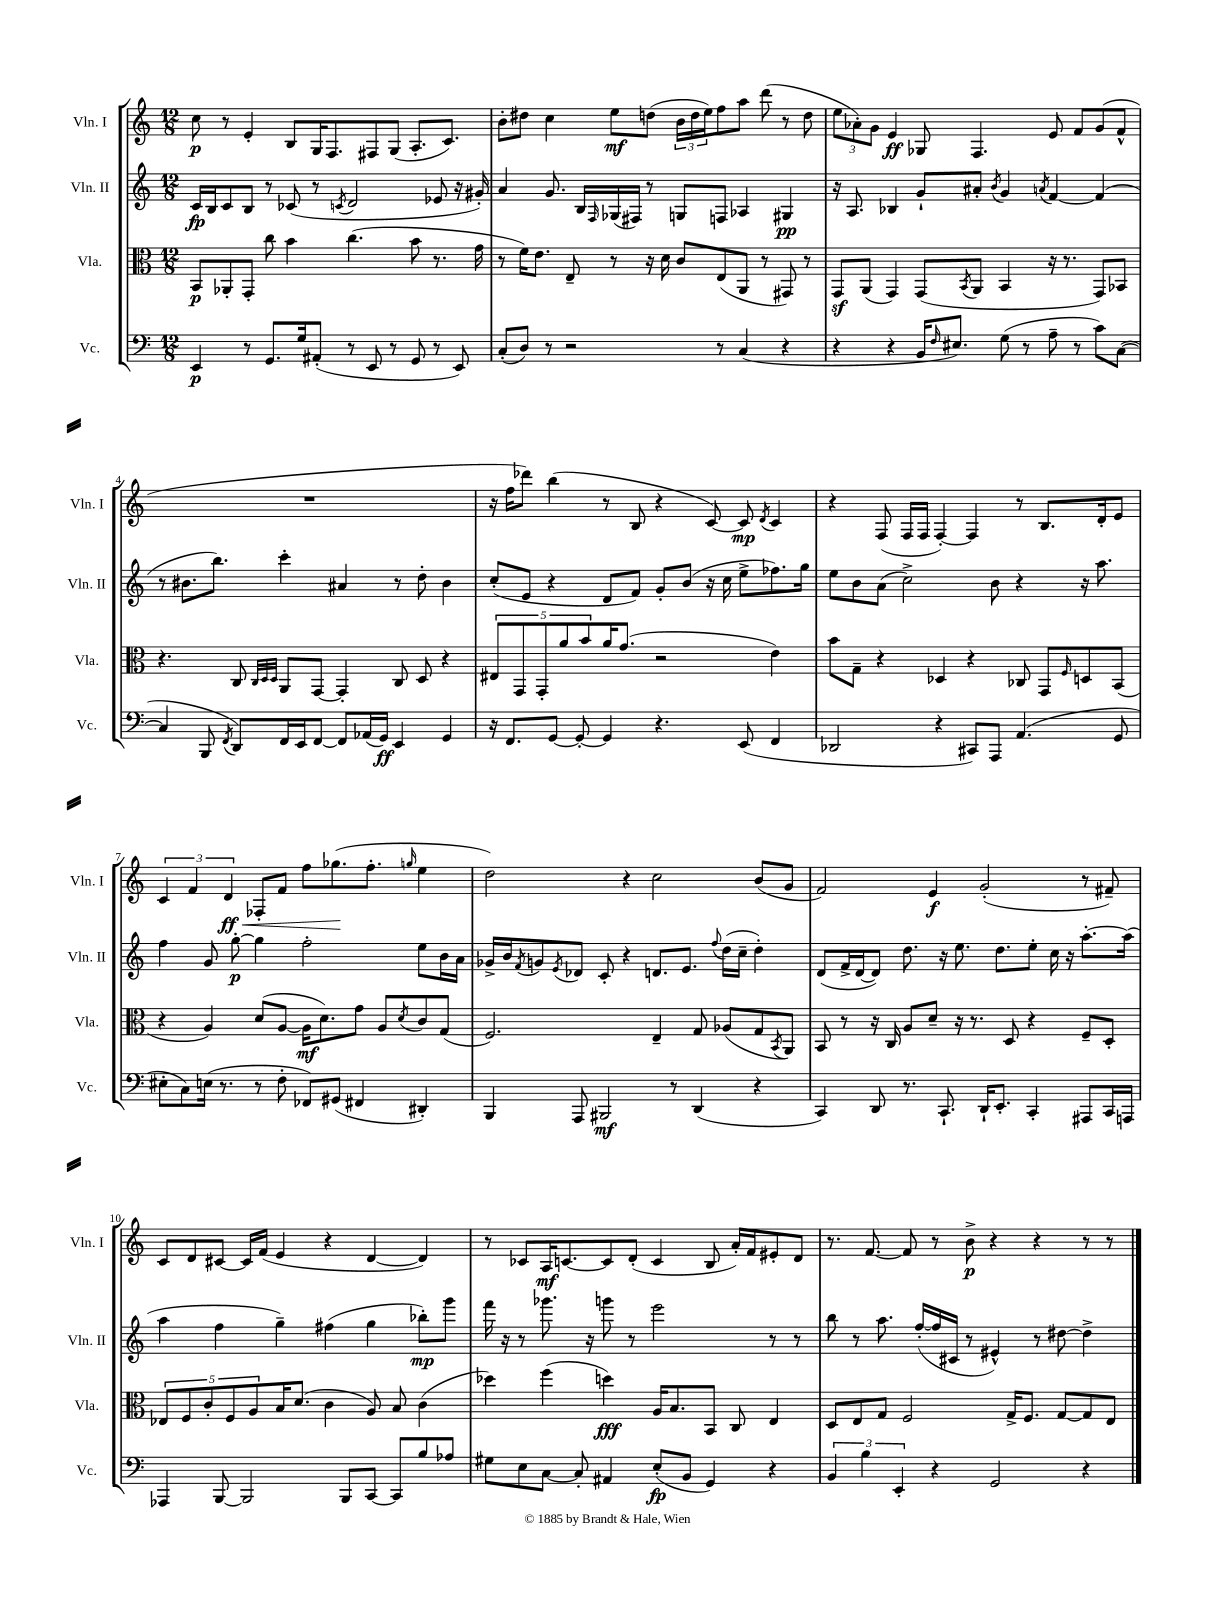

**kern	**kern	**kern	**kern
*staff4	*staff3	*staff2	*staff1
*clefF4	*clefC3	*clefG2	*clefG2
*k[]	*k[]	*k[]	*k[]
*M12/8	*M12/8	*M12/8	*M12/8
4EE	8BB	16c	8cc
.	.	16B	.
.	8AA-'	8c	8r
8r	8GG'	8B	4e'
8.GG	8cc	8r	.
.	4b	(8c-	8B
16G	.	.	.
(8AA#'	.	8r	16G
.	.	.	8.F
.	.	8qc	.
8r	(4.cc	2d	.
8EE	.	.	8F#
8r	.	.	(8G
8GG	8b	.	8.A'
8r	8.r	8e-	.
.	.	.	8.c)
8EE)	.	16r	.
.	16g	16g#')	.
=	=	=	=
(8C'	8r	4a	8b'
8D)	16f)	.	8dd#
.	8.e	.	.
8r	.	8.g	4cc
2r	8E~	.	.
.	.	16B	.
.	.	16qqF	.
.	8r	(16G-	8ee
.	.	16F#)	.
.	16r	8r	(8dd
.	16d	.	.
.	8c	8G	24b
.	.	.	24dd
.	.	.	24ee)
8r	(8E	8F	8ff
(4C	8AA	4A-	8aa
.	8r	.	(8ddd
4r	8GG#)	4G#	8r
.	8r	.	8dd
=	=	=	=
4r	8GG	16r	12ee
.	.	8.A	.
.	.	.	12a-')
.	(8AA	.	.
.	.	.	12g
4r	4GG)	4B-	4e
16BB	(8GG	8g`	8G-
16qqF	.	.	.
8.E#)	.	.	.
.	8qBB	.	.
.	8AA	8a#'	4.F
.	.	8qb	.
(8G	4BB	4g	.
8r	.	.	.
.	.	8qa	.
8A~	16r	[4f	8e
.	8.r	.	.
8r	.	.	8f
8c)	8GG)	(4f]	(8g
([8C	8BB-	.	8f^^
=	=	=	=
4C]	4.r	8r	1.r
.	.	8.b#	.
8BBB	.	.	.
.	.	8.bb)	.
8qFF	.	.	.
8DD)	8C	.	.
.	32qqC	.	.
.	32qqD	.	.
.	32qqD	.	.
16FF	8AA	4ccc'	.
16EE	.	.	.
[8FF	[8GG	.	.
8FF]	4GG']	4a#	.
(16AA-	.	.	.
16GG)	.	.	.
4EE	8C	8r	.
.	8D	8dd'	.
4GG	4r	4b#	.
=	=	=	=
16r	10E#	(8cc'	16r
8.FF	.	.	16ff
.	10GG	.	.
.	.	8e	8ddd-)
.	10GG'	.	.
[8GG	.	4r	(4bb
.	10a	.	.
8GG'_	.	.	.
.	10b	.	.
4GG]	16a	8d	8r
.	(8.g	.	.
.	.	8f)	8B
4.r	2r	8g'	4r
.	.	(8b	.
.	.	16r	[8c)
.	.	16cc	.
(8EE	.	8ee^	8c]
.	.	.	8qd
4FF	4e)	8.ff-)	4c
.	.	16gg	.
=	=	=	=
2DD-	8b	8ee	4r
.	8G~	8b	.
.	4r	(8a	(8F
.	.	2cc^)	16F
.	.	.	16F
4r	4D-	.	[4F')
8CC#)	4r	.	4F]
8AAA	.	8b	.
(4.AA	8C-	4r	8r
.	8GG	.	8.B
.	16qqF	.	.
.	8D	16r	.
.	.	8.aa	16d'
8GG	(8BB	.	8e
=	=	=	=
8E#'	4r	4ff	6c
8C)	.	.	.
.	.	.	6f
(16E	4A)	8g	.
8.r	.	.	.
.	.	.	6d
.	.	[8gg'	.
8r	(8d	4gg]	8F-'
8F'	[8A	.	8f
8FF-)	16A]	2ff'	8ff
.	8.d)	.	.
(8GG#	.	.	(8.gg-
4FF#	8g	.	.
.	.	.	8.ff'
.	8A	.	.
.	8qd	.	16qqgg
4DD#')	8c	8ee	4ee
.	(8G	16b	.
.	.	16a	.
=	=	=	=
4BBB	2.F)	16g-^	2dd)
.	.	16b	.
.	.	8qf	.
.	.	8g	.
.	.	8qe	.
8AAA	.	8d-	.
2BBB#	.	8c'	.
.	.	4r	4r
.	4E~	8.d	2cc
8r	.	.	.
.	.	8.e	.
(4DD	8G	.	.
.	.	8qqff	.
.	(8A-	(16dd	.
.	.	16cc~	.
4r	8G	4dd')	(8b
.	8qBB	.	.
.	8AA)	.	8g
=	=	=	=
4CC)	8BB	(8d	2f)
.	8r	16f^	.
.	.	[16d	.
8DD	16r	8d])	.
.	16C	.	.
8.r	8A	8.dd	.
.	8d~	.	4e
8.CC`	.	16r	.
.	16r	8.ee	.
.	8.r	.	.
16DD`	.	.	(2g'
8.EE'	.	8.dd	.
.	8D	.	.
4CC'	4r	8ee'	.
.	.	16cc	.
.	.	16r	.
8AAA#	8F~	[8.aa'	8r
16CC	8D'	.	8f#~)
16AAA	.	(16aa]	.
=	=	=	=
4AAA-	10E-	4aa	8c
.	10F	.	.
.	.	.	8d
.	10c'	.	.
[8BBB	.	4ff	[8c#
.	10F	.	.
2BBB]	.	.	16c#]
.	10A	.	.
.	.	.	(16f
.	16B	4gg~)	4e
.	(8.d	.	.
.	4c	(4ff#	4r
8BBB	.	.	.
[8CC	8A)	4gg	[4d
8CC]	8B	.	.
8B	(4c	8bb-')	4d])
8A-	.	8ggg	.
=	=	=	=
8G#	4dd-)	16fff	8r
.	.	16r	.
8E	.	8r	8c-
[8C	(4ff	8.ggg-	16A
.	.	.	[8.c
8C']	.	.	.
.	.	16r	.
4AA#	4dd)	8ggg	8c]
.	.	8r	(8d'
(8E'	16A	2eee	4c
.	8.B	.	.
8BB	.	.	.
4GG)	8BB	.	8B
.	8C	.	16a')
.	.	.	16f
4r	4E	8r	8e#'
.	.	8r	8d
=	=	=	=
6BB	8D	8bb	8.r
.	8E	8r	.
6B	.	.	.
.	.	.	[8.f
.	8G	8.aa	.
6EE'	.	.	.
.	2F	.	8f]
.	.	([16ff'	.
4r	.	16ff]	8r
.	.	16c#	.
.	.	8r	8b^
2GG	.	4e#^^)	4r
.	16G^	.	.
.	8.F	.	.
.	.	8r	4r
.	[8G	[8dd#	.
4r	8G]	4dd#^]	8r
.	8E	.	8r
==	==	==	==
*-	*-	*-	*-
